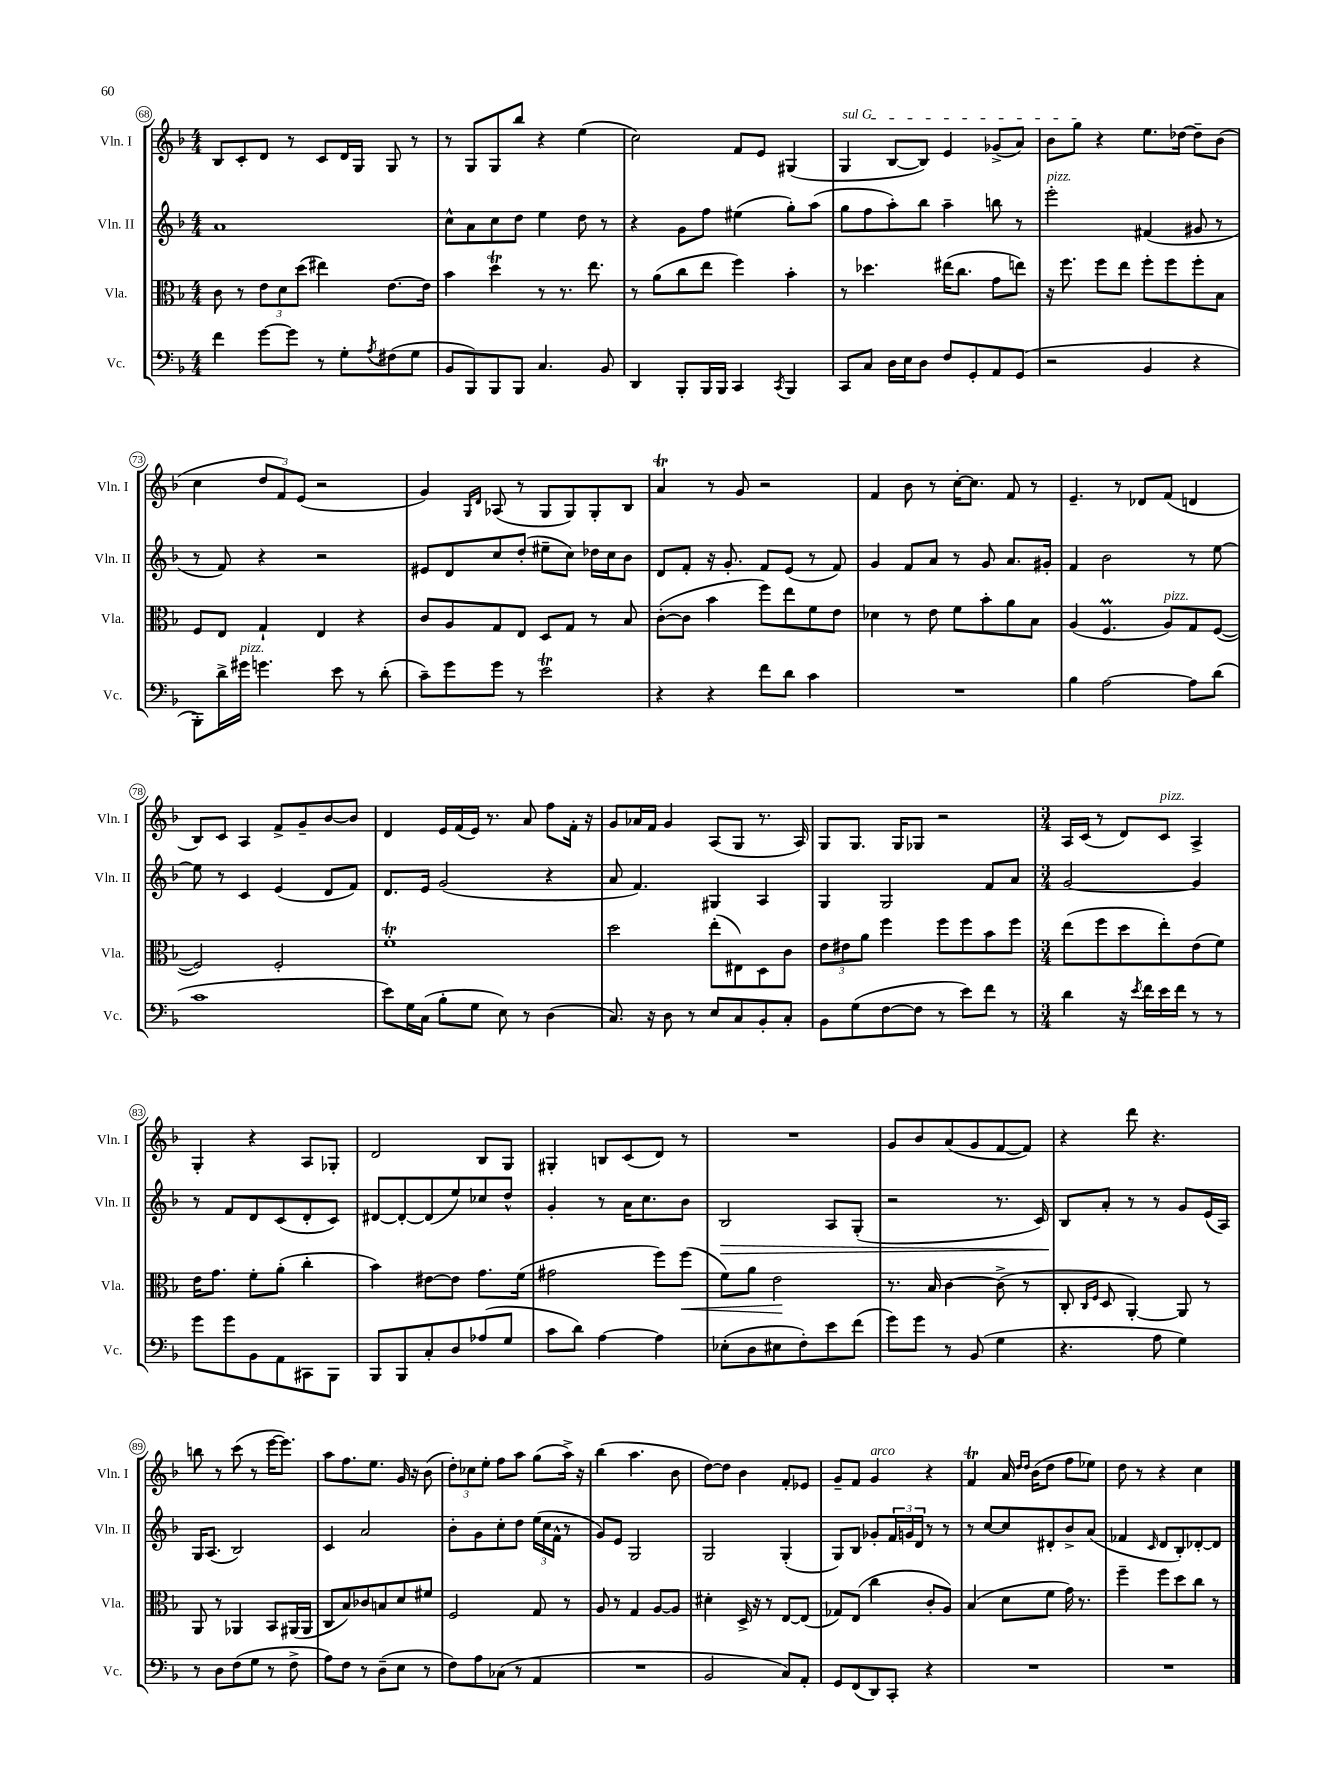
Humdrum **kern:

**kern	**kern	**dynam	**kern	**dynam	**kern
*part4	*part3	*part3	*part2	*part2	*part1
*staff4	*staff3	*staff3	*staff2	*staff2	*staff1
*I"Vc.	*I"Vla.	*	*I"Vln. II	*	*I"Vln. I
*I'Vc.	*I'Vla.	*	*I'Vln. II	*	*I'Vln. I
*clefF4	*clefC3	*	*clefG2	*	*clefG2
*k[b-]	*k[b-]	*	*k[b-]	*	*k[b-]
*M4/4	*M4/4	*	*M4/4	*	*M4/4
=68	=68	=68	=68	=68	=68
4f\	8c\	.	1a	.	8B-/L
.	8r	.	.	.	8c'/
[8g\L	12e\L	.	.	.	8d/J
.	12d\	.	.	.	.
8g\J]	.	.	.	.	8r
.	(12dd\J	.	.	.	.
8r	4ee#X\)	.	.	.	8c/L
8G'\L	.	.	.	.	16d/L
.	.	.	.	.	16G/JJ
8qA/	.	.	.	.	.
(8F#X\	[8.e\L	.	.	.	8G/
8G\J	.	.	.	.	8r
.	16e\Jk]	.	.	.	.
=69	=69	=69	=69	=69	=69
8BB-/L	4b-\	.	8cc^^\L	.	8r
8BBB-/)	.	.	8a\	.	8G/L
8BBB-/	4ddT\	.	8cc\	.	8G/
8BBB-/J	.	.	8dd\J	.	8bb-/J
4.C/	8r	.	4ee\	.	4r
.	8.r	.	.	.	.
.	.	.	8dd\	.	(4ee\
.	8.ee\	.	.	.	.
8BB-/	.	.	8r	.	.
=70	=70	=70	=70	=70	=70
4DD/	8r	.	4r	.	2cc\)
.	(8a\L	.	.	.	.
8BBB-'/L	8cc\	.	8g\L	.	.
16BBB-/L	8ee\J	.	8ff\J	.	.
16BBB-/JJ	.	.	.	.	.
4CC/	4ff\)	.	(4ee#X\	.	8f/L
.	.	.	.	.	8e/J
8qCC/	.	.	.	.	.
4BBB-/	4b-'\	.	8gg'\L)	.	(4G#X/
.	.	.	(8aa\J	.	.
=71	=71	=71	=71	=71	=71
!	!	!	!	!	!LO:TX:a:i:t=sul G
8CC/L	8r	.	8gg\L	.	4G/
8C/J	4.dd-X\	.	8ff\	.	.
16D\LL	.	.	8aa'\)	.	[8B-/L
16E\J	.	.	.	.	.
8D\J	.	.	8bb-\J	.	8B-/J])
8F/L	(16ee#X\KL	.	4aa~\	.	4e/
.	8.cc\J	.	.	.	.
8GG'/	.	.	.	.	.
8AA/	8g\L	.	8bbn\	.	(8g-X^/L
(8GG/J	8een\J)	.	8r	.	8a/J)
=72	=72	=72	=72	=72	=72
!	!	!	!LO:TX:a:i:t=pizz.	!	!
2r	16r	.	2eee'\	.	8b-\L
.	8.ff\	.	.	.	.
.	.	.	.	.	8gg\J
.	8ff\L	.	.	.	4r
.	8ee\J	.	.	.	.
4BB-/	8ff'\L	.	(4f#X/	.	8.ee\L
.	8ff\	.	.	.	.
.	.	.	.	.	[16dd-X\Jk
4r	8ff'\	.	8g#X/	.	8dd-~\L]
.	8B-\J	.	8r	.	(8b-\J
!!LO:LB:g=z
=73	=73	=73	=73	=73	=73
8BBB-'\L)	8F/L	.	8r	.	4cc\
16d^\L	8E/J	.	8f/)	.	.
!LO:TX:a:i:t=pizz.	!	!	!	!	!
16g#X\JJ	.	.	.	.	.
4.gn\	4G`/	.	4r	.	12dd/L
.	.	.	.	.	12f/)
.	.	.	.	.	(12e/J
.	4E/	.	2r	.	2r
8e\	.	.	.	.	.
8r	4r	.	.	.	.
(8d'\	.	.	.	.	.
=74	=74	=74	=74	=74	=74
8c~\L)	8c/L	.	8e#X/L	.	4g/)
8g\	8A/	.	8d/	.	.
.	.	.	.	.	16qqG/LL
.	.	.	.	.	16qqd/JJ
8g\J	8G/	.	8cc/	.	(8A-X/
8r	8E/J	.	(8dd'/J	.	8r
2et\	8D/L	.	8ee#X~\L	.	8G/L
.	8G/J	.	8cc\J)	.	8G/)
.	8r	.	16dd-X\LL	.	8G'/
.	.	.	16cc\J	.	.
.	8B-/	.	8b-\J	.	8B-/J
=75	=75	=75	=75	=75	=75
4r	([8c'\L	.	8d/L	.	4at/
.	8c\J]	.	8f'/J	.	.
4r	4b-\	.	16r	.	8r
.	.	.	8.g'/	.	.
.	.	.	.	.	8g/
8f\L	8ff\L)	.	8f/L	.	2r
8d\J	8ee\	.	(8e/J	.	.
4c\	8f\	.	8r	.	.
.	8e\J	.	8f/)	.	.
=76	=76	=76	=76	=76	=76
1r	4d-X\	.	4g/	.	4f/
.	8r	.	8f/L	.	8b-\
.	8e\	.	8a/J	.	8r
.	8f\L	.	8r	.	[16cc'\KL
.	.	.	.	.	8.cc\J]
.	8b-'\	.	8g/	.	.
.	8a\	.	8.a/L	.	8f/
.	8B-\J	.	.	.	8r
.	.	.	16g#X'/Jk	.	.
=77	=77	=77	=77	=77	=77
4B-\	(4A/	.	4f/	.	4.e~/
[2A\	4.FM/	.	2b-\	.	.
.	.	.	.	.	8r
.	.	.	.	.	8d-X/L
!	!LO:TX:a:i:t=pizz.	!	!	!	!
.	8A/L)	.	.	.	(8f/J
8A\L]	8G/	.	8r	.	4dn/
(8d\J	([8F/J	.	[8ee\	.	.
!!LO:LB:g=z
=78	=78	=78	=78	=78	=78
1c	2F/])	.	8ee\]	.	8B-/L)
.	.	.	8r	.	8c/J
.	.	.	4c/	.	4A/
.	2F'/	.	(4e/	.	8f^/L
.	.	.	.	.	8g~/
.	.	.	8d/L	.	[8b-/
.	.	.	8f/J)	.	8b-/J]
=79	=79	=79	=79	=79	=79
8e\L)	1fT'	.	8.d/L	.	4d/
16G\L	.	.	.	.	.
(16C\JJ	.	.	16e/Jk	.	.
8B-'\L	.	.	(2g/	.	16e/LL
.	.	.	.	.	(16f/
8G\J	.	.	.	.	16e/JJ)
.	.	.	.	.	8.r
8E\)	.	.	.	.	.
8r	.	.	.	.	8a/
(4D\	.	.	4r	.	8ff\L
.	.	.	.	.	16f'\Jk
.	.	.	.	.	16r
=80	=80	=80	=80	=80	=80
8.C/)	2dd\	.	8a/	.	8g/L
.	.	.	4.f/)	.	16a-X/L
16r	.	.	.	.	16f/JJ
8D\	.	.	.	.	4g/
8r	.	.	.	.	.
8E/L	(8ee'\L	.	4G#X/	.	(8A/L
8C/	8E#X\)	.	.	.	8G/J
8BB-'/	8D\	.	4A/	.	8.r
8C'/J	8c\J	.	.	.	.
.	.	.	.	.	16A/)
=81	=81	=81	=81	=81	=81
8BB-\L	12e\L	.	4G/	.	8G/L
.	12e#X\	.	.	.	.
(8G\	.	.	.	.	8.G/J
.	12a\J	.	.	.	.
[8F\	4ff\	.	2G/	.	.
.	.	.	.	.	16G/KL
8F\J]	.	.	.	.	8G-X/J
8r	8ff\L	.	.	.	2r
8e\L)	8ff\	.	.	.	.
8f\J	8b-\	.	8f/L	.	.
8r	8ff\J	.	8a/J	.	.
=82	=82	=82	=82	=82	=82
*M3/4	*M3/4	*	*M3/4	*	*M3/4
4d\	(8ee\L	.	[2g/	.	16A/LL
.	.	.	.	.	(16c/JJ
.	8ff\	.	.	.	8r
16r	8dd\	.	.	.	8d/L)
8qe/	.	.	.	.	.
16f\LL	.	.	.	.	.
!	!	!	!	!	!LO:TX:a:i:t=pizz.
16e\	8ee'\)	.	.	.	8c/J
16f\JJ	.	.	.	.	.
8r	(8e\	.	4g/]	.	4A^/
8r	8f\J)	.	.	.	.
!!LO:LB:g=z
=83	=83	=83	=83	=83	=83
8g\L	16e\KL	.	8r	.	4G'/
.	8.g\J	.	.	.	.
8g\	.	.	8f/L	.	.
8BB-\	8f'\L	.	8d/	.	4r
8AA\	(8a'\J	.	(8c/	.	.
8CC#X\	4cc'\	.	8d'/	.	8A/L
8BBB-\J	.	.	8c/J)	.	8G-X'/J
=84	=84	=84	=84	=84	=84
8BBB-/L	4b-\)	.	[8d#X/L	.	2d/
8BBB-/	.	.	8d#'/_	.	.
8C'/	[8e#X\L	.	(8d#/]	.	.
8D/	8e#\J]	.	8ee/)	.	.
(8A-X/	8.g\L	.	8cc-X/	.	8B-/L
8G/J	.	.	8dd^^/J	.	8G/J
.	(16f\Jk	.	.	.	.
=85	=85	=85	=85	=85	=85
8c\L	2g#X\	.	4g'/	.	4G#X'/
8d\J)	.	.	.	.	.
[4A\	.	.	8r	.	8Bn/L
.	.	.	16a\KL	.	(8c/
.	.	.	8.cc\	.	.
4A\]	8ff\L)	.	.	.	8d/J)
!	!	!LO:HP:b	!	!	!
.	(8ff\J	<	8b-\J	.	8r
=86	=86	=86	=86	=86	=86
!	!	!	!	!LO:HP:b	!
(8E-X'\L	8f\L)	.	2B-/	>	2.r
8D\	8a\J	.	.	.	.
8E#X\	2e\	.	.	.	.
8F'\)	.	.	.	.	.
8e\	.	.	8A/L	.	.
(8f\J	.	.	(8G'/J	.	.
.	.	[	.	.	.
=87	=87	=87	=87	=87	=87
8g\L)	8.r	.	2r	.	8g/L
8g\J	.	.	.	.	8b-/
.	16B-/	.	.	.	.
8r	[4c\	.	.	.	(8a/
(8BB-/	.	.	.	.	8g/
4G\	(8c^\]	.	8.r	.	[8f/
.	8r	.	.	.	8f/J])
.	.	.	16c/)	.	.
=88	=88	=88	=88	=88	=88
4.r	8C'/	.	8B-/L	.	4r
.	16qqC/LL	.	.	.	.
.	16qqF/JJ	.	.	.	.
.	8D/	.	8a'/J	]	.
.	[4AA'/)	.	8r	.	8ddd\
8A\	.	.	8r	.	4.r
4G\)	8AA/]	.	8g/L	.	.
.	8r	.	(16e/L	.	.
.	.	.	16A/JJ)	.	.
!!LO:LB:g=z
=89	=89	=89	=89	=89	=89
8r	8AA/	.	16G/KL	.	8bbn\
.	.	.	(8.A/J	.	.
8D\L	8r	.	.	.	8r
(8F\	4AA-X/	.	2B-/)	.	(8ccc\
8G\J	.	.	.	.	8r
8r	8BB-/L	.	.	.	[16eee\KL
.	.	.	.	.	8.eee\J])
8F^\	(16AA#X/L	.	.	.	.
.	16AA#/JJ	.	.	.	.
=90	=90	=90	=90	=90	=90
8A\L)	8C/L	.	4c/	.	8aa\L
8F\J	8B-/)	.	.	.	8.ff\
8r	8c-X/	.	2a/	.	.
.	.	.	.	.	8.ee\J
(8D~\L	8Bn/	.	.	.	.
8E\J	8d/	.	.	.	16g/
.	.	.	.	.	16r
8r	8f#X/J	.	.	.	(8b-\
=91	=91	=91	=91	=91	=91
8F\L)	2F/	.	8b-'\L	.	12dd'\L)
.	.	.	.	.	12cc-X\
8A\	.	.	8g\	.	.
.	.	.	.	.	12ee'\J
(8C-X\J	.	.	8cc'\	.	8ff\L
8r	.	.	8dd\J	.	8aa\J
4AA/	8G/	.	(24ee\LL	.	(8gg\L
.	.	.	24cc\	.	.
.	.	.	24f^^\JJ	.	.
.	8r	.	8r	.	16aa^\Jk)
.	.	.	.	.	16r
=92	=92	=92	=92	=92	=92
2.r	8A/	.	8g/L)	.	(4bb-\
.	8r	.	8e/J	.	.
.	4G/	.	2G/	.	4.aa\
.	[8A/L	.	.	.	.
.	8A/J]	.	.	.	8b-\
=93	=93	=93	=93	=93	=93
2BB-/	4d#X'\	.	2G/	.	[8dd\L)
.	.	.	.	.	8dd\J]
.	16D^/	.	.	.	4b-\
.	16r	.	.	.	.
.	8r	.	.	.	.
8C/L)	[8E/L	.	(4G'/	.	8f'/L
8AA'/J	(8E/J]	.	.	.	8e-X/J
=94	=94	=94	=94	=94	=94
8GG/L	8G-X/L)	.	8G/L)	.	8g~/L
(8FF/	(8E/J	.	8B-/J	.	8f/J
!	!	!	!	!	!LO:TX:a:i:t=arco
8DD/)	4cc\	.	8g-X'/L	.	4g/
8CC'/J	.	.	24f/L	.	.
.	.	.	24gn/	.	.
.	.	.	24d/JJ	.	.
4r	8c'/L	.	8r	.	4r
.	8A/J)	.	8r	.	.
=95	=95	=95	=95	=95	=95
2.r	(4B-/	.	8r	.	4fT/
.	.	.	[8cc/L	.	.
.	8d\L	.	8cc/]	.	16a/
.	.	.	.	.	16qqdd/LL
.	.	.	.	.	16qqdd/JJ
.	.	.	.	.	(16b-\KL
.	8f\J	.	8d#X'/	.	8dd\J
.	16g\)	.	8b-^/	.	8ff\L
.	8.r	.	.	.	.
.	.	.	(8a/J	.	8ee-X\J)
=96	=96	=96	=96	=96	=96
2.r	4ff~\	.	4f-X/	.	8dd\
.	.	.	.	.	8r
.	.	.	16qqc/	.	.
.	8ff\L	.	8d/L	.	4r
.	8dd\	.	8B-'/)	.	.
.	8cc\J	.	[8d-X'/	.	4cc\
.	8r	.	8d-/J]	.	.
==	==	==	==	==	==
*-	*-	*-	*-	*-	*-
